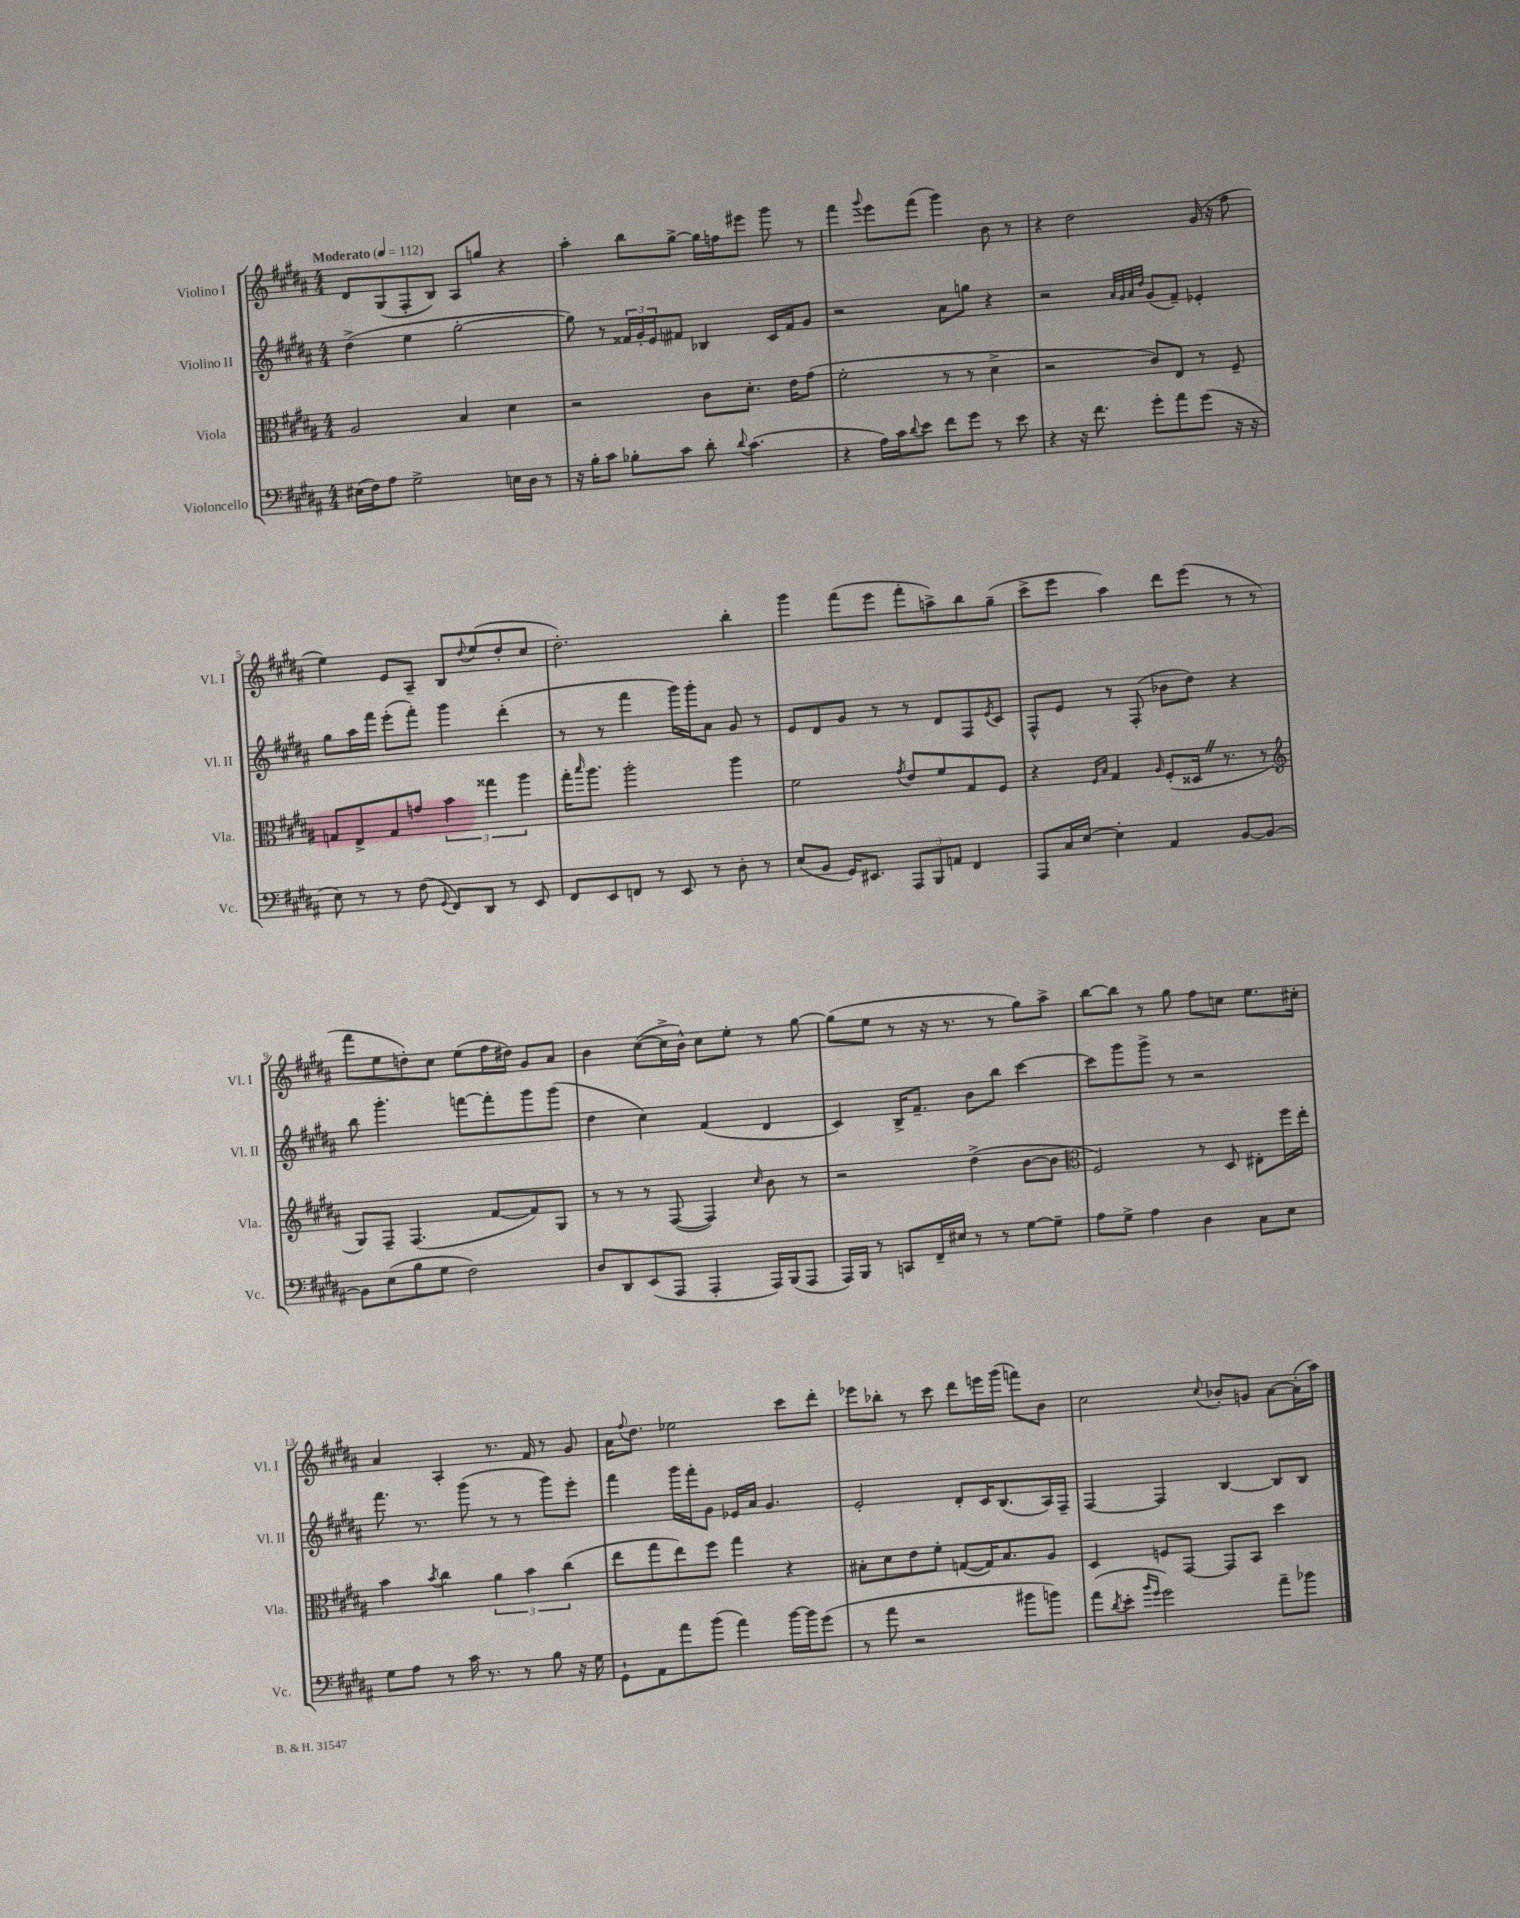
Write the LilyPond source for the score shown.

<<
\new StaffGroup <<
\new Staff = "s0" \with { instrumentName = "Violino I" shortInstrumentName = "Vl. I" } {
    \clef treble \key b \major \numericTimeSignature \time 4/4 \tempo "Moderato" 4 = 112
    dis'8 gis8( fis8-. b8) ais8 g''8 r4 |
    ais''4-. b''8 gis''8~-> gis''16 f''16 eis'''8 gis'''8 r8 |
    fis'''4 \appoggiatura { gis'''8 } e'''8 fis'''8( gis'''4) b'8 r8 |
    r4 dis''2 gis'16( r16 fis''8 |
    e''4) e'8 ais8-- b8 \appoggiatura { dis''8 } e''8( dis''8-. cis''8 |
    dis''2.-.) b''4-. |
    gis'''4 fis'''8( e'''8 fis'''8-. a''8->) b''8 gis''8--( |
    cis'''8-> e'''8 ais''4) dis'''8 e'''8( r8 r8 |
    fis'''8 e''8 d''8-.) cis''8 e''8( fis''16 dis''16) gis'8 ais'8 |
    b'4 cis''8~( cis''16-> b'16-^) cis''8 e''8-. r8 gis''8~ |
    gis''8( e''8 r8 r16 r8. r8 gis''8) ais''8-> |
    b''8~ b''8 r8 gis''8 fis''8 c''8 e''8. cis''16-. |
    ais'4 ais4-. r8. fis'16 r8 gis'8 |
    ais'16 \appoggiatura { fis''8 } dis''8. ees''2 cis'''8 dis'''8-. |
    ees'''8 bes''8-. r8 cis'''8 dis'''8 e'''16 gis'''16( f'''8) b'8 |
    cis''2 \appoggiatura { cis''8 } bes'8-. g'8 ais'8~ ais'16-.( ais''16) \bar "|." |
}
\new Staff = "s1" \with { instrumentName = "Violino II" shortInstrumentName = "Vl. II" } {
    \clef treble \key b \major \numericTimeSignature \time 4/4
    dis''4->( e''4 gis''2~-. |
    gis''8) r8 \tuplet 3/2 { fisis'16 gis'16-. e'16 } fis'8 bes4 cis'16 fis'16 gis'8 |
    r2 ais'8 g''8 r4 |
    r2 \grace { ais'32 gis'32 ais'32 dis''32 } gis'8( fis'8--) ees'4-. |
    gis''8 ais''16 fis'''16 e'''8-.( fis'''8-.) gis'''4 dis'''4-.( |
    r8 r8 fis'''4 gis'''16) gis'''16-. ais'8 gis'8 r8 |
    e'8 dis'8 gis'8 r8 r8 dis'8 fis8 \acciaccatura { e'8 } cis'8 |
    fis8-^ e'8 r8 fis8-.( bes'8 dis''8) r4 |
    b''8 gis'''4.-. f'''8~ f'''8-. gis'''8 gis'''8( |
    dis''4 cis''4) fis'4( dis'4 |
    cis'4) b16-> fis'8.-- b'8 b''8 cis'''4~ |
    cis'''8 gis'''8 gis'''8-> r8 r2 |
    fis'''8. r8. gis'''8( r8 r8 gis'''8) e'''8-. |
    fis'''4 gis'''16 fis'''16-. gis'8 ees'16 ais'16 gis'4. |
    e'2-. dis'8-. cis'16 b8.( ais16) fis16-- |
    fis4~ fis4 b4~ b8 b8 \bar "|." |
}
\new Staff = "s2" \with { instrumentName = "Viola" shortInstrumentName = "Vla." } {
    \clef alto \key b \major \numericTimeSignature \time 4/4
    ais2 b4 dis'4 |
    r2 cis'8 dis'8.-. e'16 gis'8( |
    fis'2-. r8 r8 dis'4-> |
    r2 cis'8) e8 r8 fis8-- |
    g8 e8-> g8 g'8 \tuplet 3/2 { b'4 gisis''4 ais''4 } |
    gis''16-. \grace { b''16 } ais''8. ais''2-. ais''4 |
    fis'2 \acciaccatura { gis'8 } e'8 fis'8 gis8 fis8 |
    r4 \grace { fis16 b16 } gis4 \grace { ais16 } fis8-.( disis16 \once \override BreathingSign.text = \markup { \musicglyph "scripts.caesura.straight" } \breathe r8. r8 |
    \clef treble gis8) fis8-- fis4.( fis'8~ fis'8) gis8 |
    r8 r8 r8 fis8~( fis4) \grace { cis''16 } b'8 r8 |
    r2 dis''4->( b'8~ b'8 |
    \clef alto fis2) r8 dis8 eis8-. fis''16 e''16-. |
    b'4 \acciaccatura { b'8 } cis''4 \tuplet 3/2 { ais'4 b'4 cis''4( } |
    e''8 gis''8 e''8) fis''8 gis''4 r4 |
    bis8-. dis'8 e'8 fis'8-. g8~( g16) bis8. ais8 |
    dis4 f8 gis,8~ gis,8 b,8 dis''4 \bar "|." |
}
\new Staff = "s3" \with { instrumentName = "Violoncello" shortInstrumentName = "Vc." } {
    \clef bass \key b \major \numericTimeSignature \time 4/4
    eis16( fis16) ais8 gis2-> e16 dis16 r8 |
    r16 b16-. cis'8 bes8-. cis'8 dis'8-. \appoggiatura { dis'8 } cis'4.( |
    r4 ais16) cis'16 \appoggiatura { dis'8 } e'8 fis'8 gis'8 r8 e'8 |
    r4 r16 fis'8. gis'8-. ais'8 gis'8( r16 r16 |
    e8) r8 r8 fis8( \appoggiatura { gis,8 } fis,8) dis,8 r8 e,8 |
    fis,8 e,8 f,8 r8 e,8 r8 dis8-. r8 |
    e8( b,8 gis,16) eis,8. \tuplet 3/2 { ais,,8 b,,8 a,8 } fis,4 |
    ais,,8 cis16 e16~ e4-. ais,4 b,8~ b,8~ |
    b,8 e8( b8 gis8 fis2) |
    dis8 dis,8 e,8( ais,,8 ais,,4-. ais,,16) b,,16( ais,,8 |
    ais,,16) b,,16 r8 c,8 fis,16-- eis16 r8 r8 gis8~ gis8-- |
    ais8 gis8-> ais4 dis4 cis8 e8 |
    gis8 ais8 r8 cis'16 r8. r8 b8 r16 gis16 |
    gis,8-! ais,8 ais'8 b'8( ais'4) b'16~ b'16 gis'8( |
    r8 ais'8 r2 bis'8 b'8) |
    ais'8( \acciaccatura { dis'8 } e'8-. \grace { b'16 gis'16 } gis'2) ais'8-- bes'8 \bar "|." |
}
>>
>>
